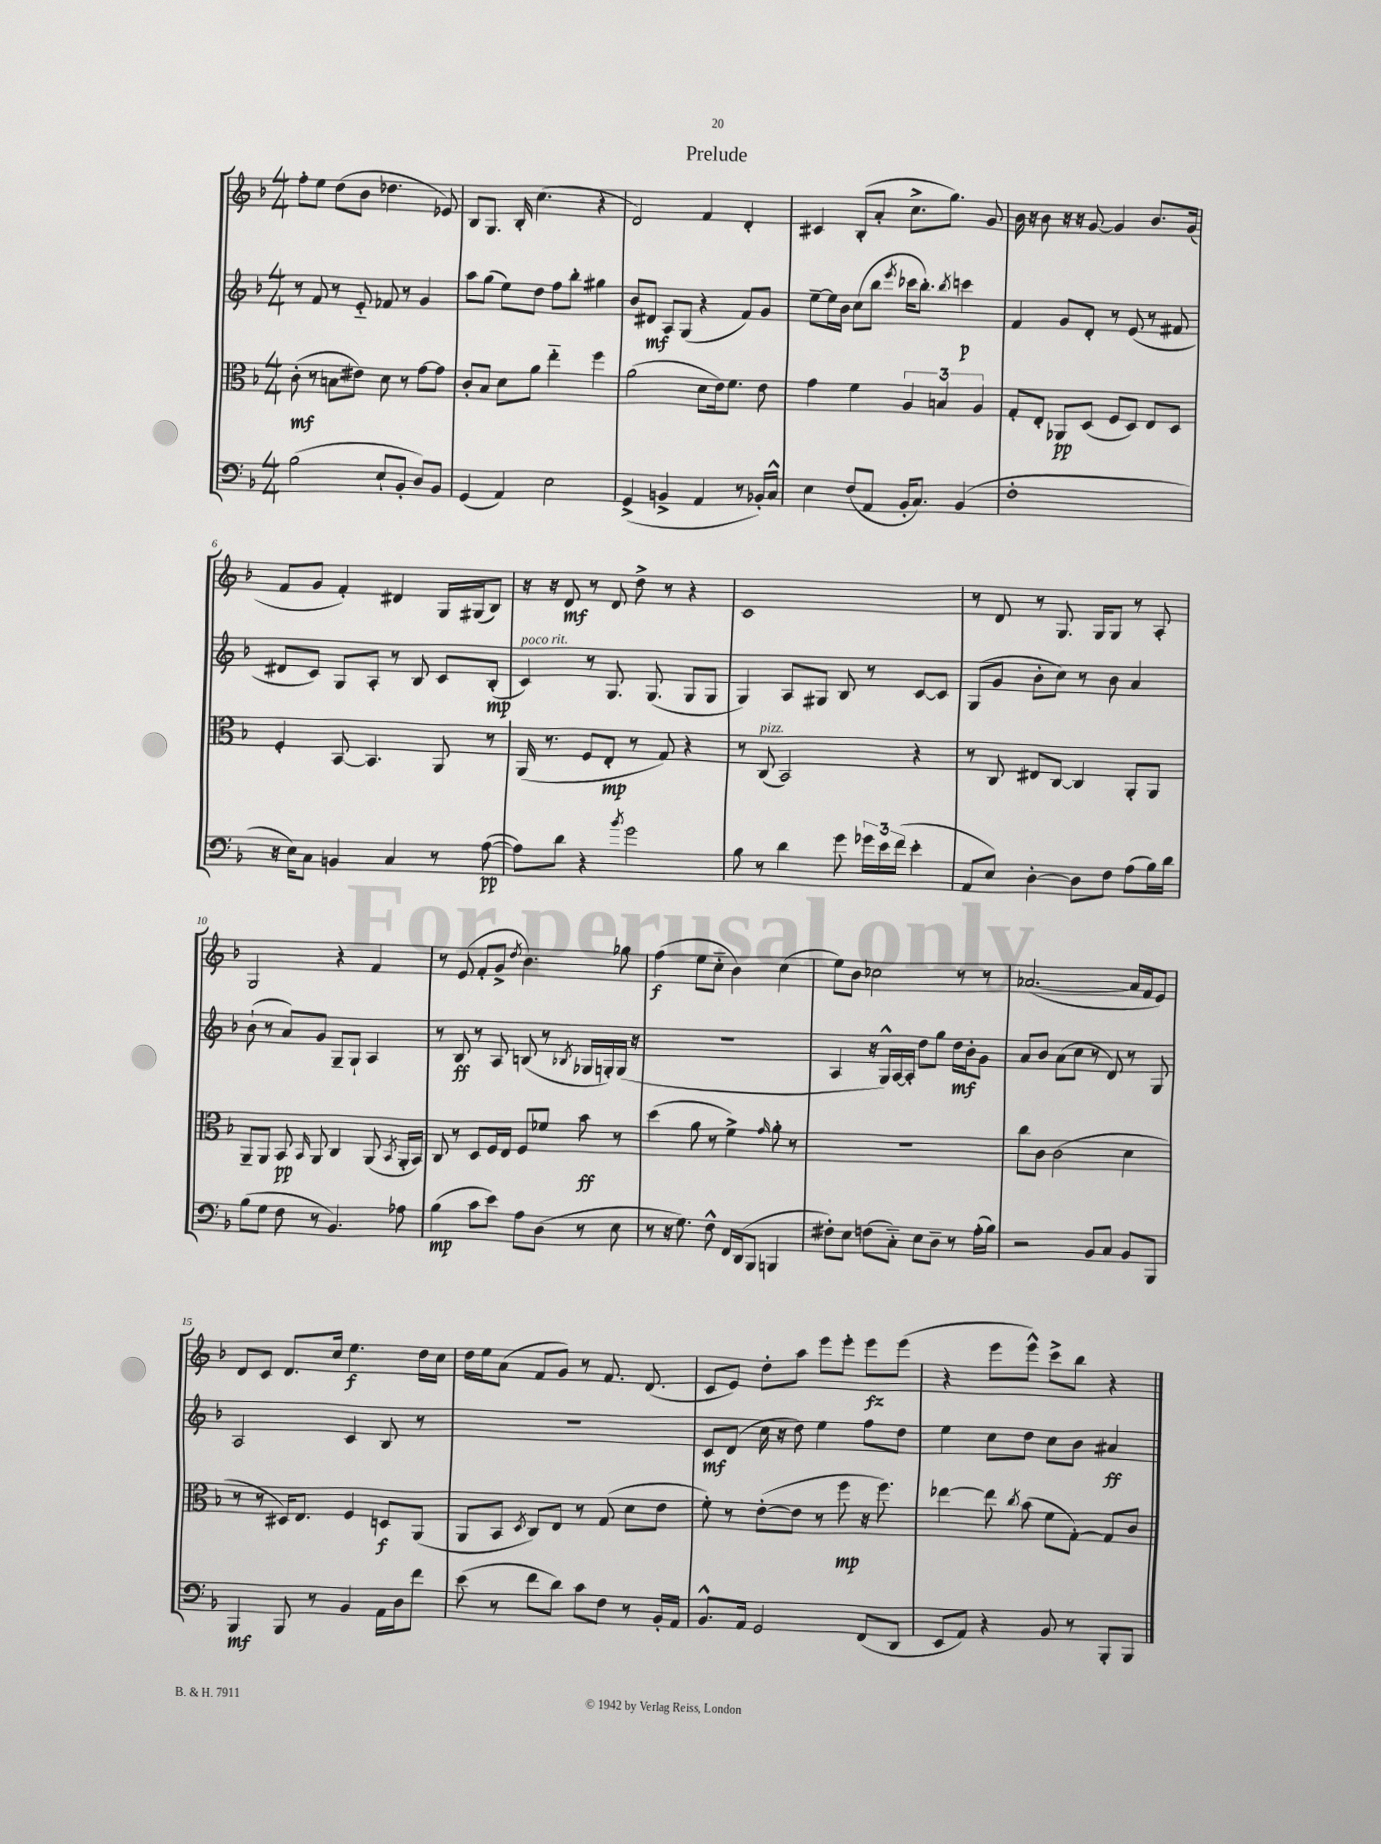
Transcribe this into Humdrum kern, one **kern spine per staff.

**kern	**dynam	**kern	**dynam	**kern	**dynam	**kern	**dynam
*part4	*part4	*part3	*part3	*part2	*part2	*part1	*part1
*staff4	*staff4	*staff3	*staff3	*staff2	*staff2	*staff1	*staff1
*clefF4	*	*clefC3	*	*clefG2	*	*clefG2	*
*k[b-]	*	*k[b-]	*	*k[b-]	*	*k[b-]	*
*M4/4	*	*M4/4	*	*M4/4	*	*M4/4	*
=1	=1	=1	=1	=1	=1	=1	=1
(2B-\	.	(8c'\	mf	8r	.	8ff'\L	.
.	.	8r	.	8f/	.	8ee\J	.
.	.	8Bn\L	.	8r	.	(8dd\L	.
.	.	8e#X\J)	.	8e/	.	8b-\J	.
8E`/L	.	8d\	.	8f-X/	.	4.dd-X\	.
8BB-'/J	.	8r	.	8r	.	.	.
8D/L)	.	[8g\L	.	4g/	.	.	.
8BB-/J	.	8g\J]	.	.	.	8e-X/)	.
=2	=2	=2	=2	=2	=2	=2	=2
(4GG/	.	8c'/L	.	8aa\L	.	8B-/L	.
.	.	8B-/J	.	(8gg\J	.	8.G/J	.
4AA/)	.	8d\L	.	8ee\L)	.	.	.
.	.	.	.	.	.	16B-'/	.
.	.	8a\J	.	8dd\J	.	(4.cc\	.
2E\	.	4ee\	.	8ff\L	.	.	.
.	.	.	.	8bb-'\J	.	.	.
.	.	4ff\	.	4gg#X\	.	4r	.
=3	=3	=3	=3	=3	=3	=3	=3
(4GG^/	.	(2a\	.	8b-/L	.	2d/)	.
.	.	.	.	8d#X/J	mf	.	.
4BBn^/	.	.	.	8A/L	.	.	.
.	.	.	.	(8G/J	.	.	.
4AA/	.	8d\L	.	4r	.	4f/	.
.	.	16e\k)	.	.	.	.	.
.	.	8.f\J	.	.	.	.	.
8r	.	.	.	8f/L)	.	4d'/	.
16BB-X'/LL)	.	8e\	.	8g/J	.	.	.
16C^^/JJ	.	.	.	.	.	.	.
=4	=4	=4	=4	=4	=4	=4	=4
4E\	.	4g\	.	[8ee~\L	.	4c#X/	.
.	.	.	.	16ee\L]	.	.	.
.	.	.	.	16b-\JJ	.	.	.
(8F/L	.	4f\	.	(8cc\L	.	(8B-'/L	.
8AA/J	.	.	.	8bb-\J	.	8a'/J	.
.	.	.	.	8qeee/	.	.	.
16BB-'/KL	.	6A/	.	16ccc-X\KL	.	8.cc^\L	.
8.C/J)	.	.	.	8.bb-'\J)	.	.	.
.	.	6Bn/	.	.	.	.	.
.	.	.	.	.	.	8.gg\J)	.
.	.	.	.	8qbb-/	.	.	.
(4BB-/	.	.	.	4cccn\	p	.	.
.	.	6A/	.	.	.	.	.
.	.	.	.	.	.	8g/	.
=5	=5	=5	=5	=5	=5	=5	=5
1F'	.	8G'/L	.	4f/	.	16b-\	.
.	.	.	.	.	.	16r	.
.	.	8E'/J	.	.	.	8b-\	.
.	.	8AA-X/L	pp	8g/L	.	16r	.
.	.	.	.	.	.	16r	.
.	.	(8D/J	.	8d'/J	.	[8g/	.
.	.	8F/L	.	8r	.	4g/]	.
.	.	8D/J)	.	(8e/	.	.	.
.	.	8E/L	.	8r	.	8.b-/L	.
.	.	8D/J	.	8f#X/	.	.	.
.	.	.	.	.	.	(16g/Jk	.
!!LO:LB:g=z
=6	=6	=6	=6	=6	=6	=6	=6
16r	.	4F'/	.	8d#X/L	.	8f/L	.
16E\KL)	.	.	.	.	.	.	.
8C\J	.	.	.	8c/J)	.	8g/J	.
4BBn/	.	[8BB-/	.	8G/L	.	4f'/)	.
.	.	4.BB-/]	.	8A'/J	.	.	.
4C/	.	.	.	8r	.	4d#X/	.
.	.	.	.	8B-/	.	.	.
8r	.	8AA/	.	8c/L	.	16G/LL	.
.	.	.	.	.	.	(16G#X/J	.
([8A\	pp	8r	.	(8B-'/J	mp	8B-/J)	.
=7	=7	=7	=7	=7	=7	=7	=7
!	!	!	!	!LO:TX:a:i:t=poco rit.	!	!	!
8A\L])	.	(16AA/	.	4c/)	.	16r	.
.	.	8.r	.	.	.	16r	.
8d\J	.	.	.	.	.	8d/	mf
4r	.	8F/L	.	8r	.	8r	.
.	.	8E'/J	mp	8.G/	.	8d/	.
8qb-/	.	.	.	.	.	.	.
2g\	.	8r	.	.	.	8dd^\	.
.	.	.	.	(8.G/	.	.	.
.	.	8G/)	.	.	.	8r	.
.	.	4r	.	8G/L	.	4r	.
.	.	.	.	8G/J	.	.	.
=8	=8	=8	=8	=8	=8	=8	=8
8B-\	.	8r	.	4G/)	.	1c	.
!	!	!LO:TX:a:i:t=pizz.	!	!	!	!	!
8r	.	(8C/	.	.	.	.	.
4d\	.	2BB-/)	.	8A/L	.	.	.
.	.	.	.	8G#X/J	.	.	.
8g\	.	.	.	8B-/	.	.	.
24g-X\LL	.	.	.	8r	.	.	.
24e\	.	.	.	.	.	.	.
(24f\JJ	.	.	.	.	.	.	.
4e'\	.	4r	.	[8c/L	.	.	.
.	.	.	.	8c/J]	.	.	.
=9	=9	=9	=9	=9	=9	=9	=9
8AA/L	.	8r	.	(8G/L	.	8r	.
8E/J)	.	8C/	.	8g/J	.	8d/	.
[4D'\	.	8E#X/L	.	8b-'\L	.	8r	.
.	.	[8C/J	.	8cc\J)	.	8.G/	.
8D\L]	.	4C/]	.	8r	.	.	.
.	.	.	.	.	.	16G/KL	.
8F\J	.	.	.	8b-\	.	8G/J	.
(8A\L	.	8AA'/L	.	4a/	.	8r	.
16B-\L)	.	8AA/J	.	.	.	8A'/	.
16d\JJ	.	.	.	.	.	.	.
!!LO:LB:g=z
=10	=10	=10	=10	=10	=10	=10	=10
(8B-\L	.	8AA~/L	.	(8b-`\	.	2G/	.
8G\J	.	8AA/J	.	8r	.	.	.
8F\	.	8BB-/	pp	8a/L)	.	.	.
.	.	16qqBB-/	.	.	.	.	.
8r	.	8AA/	.	8g/J	.	.	.
4.BB-/)	.	4C/	.	8G~/L	.	4r	.
.	.	.	.	8G`/J	.	.	.
.	.	(8AA/	.	4A/	.	4f/	.
.	.	8qBB-/	.	.	.	.	.
8A-X\	.	16AA'/LL	.	.	.	.	.
.	.	16BB-/JJ)	.	.	.	.	.
=11	=11	=11	=11	=11	=11	=11	=11
(4B-\	mp	8C/	.	8r	.	8r	.
.	.	8r	.	8B-/	ff	(8e/	.
8c\L	.	8D/L	.	8r	.	8f'/L	.
8e\J)	.	16F/L	.	8A/	.	8g^/J	.
.	.	16E/JJ	.	.	.	.	.
.	.	.	.	.	.	8qdd/	.
8A\L	.	8F/L	.	(8Bn/	.	4.b-\)	.
(8D\J	.	8f-X/J	.	8r	.	.	.
.	.	.	.	8qB-X/	.	.	.
8r	.	8b-\	ff	16G-X/LL	.	.	.
.	.	.	.	16Gn'/)	.	.	.
8E\	.	8r	.	(16G/JJ	.	8gg-X\	.
.	.	.	.	16r	.	.	.
=12	=12	=12	=12	=12	=12	=12	=12
8r	.	(4dd\	.	1r	.	(4ff\	f
16r	.	.	.	.	.	.	.
8.G\)	.	.	.	.	.	.	.
.	.	8a\	.	.	.	8ee\L	.
8F^^\	.	8r	.	.	.	8cc\J	.
16FF/LL	.	4f^\)	.	.	.	4b-\)	.
(16DD/J	.	.	.	.	.	.	.
8BBB-/J	.	.	.	.	.	.	.
.	.	16qqg/	.	.	.	.	.
4BBBn/	.	8a'\	.	.	.	(4cc\	.
.	.	8r	.	.	.	.	.
=13	=13	=13	=13	=13	=13	=13	=13
8F#X'\L)	.	1r	.	4A/	.	8ee\L)	.
8E\J	.	.	.	.	.	8b-\J	.
(8Fn\L	.	.	.	16r	.	2cc-X\	.
.	.	.	.	16G^^/LL)	.	.	.
8C\J)	.	.	.	[16A/	.	.	.
.	.	.	.	16A'/JJ]	.	.	.
8E\L	.	.	.	8dd\L	.	.	.
8D~\J	.	.	.	8gg\J	.	.	.
8r	.	.	.	16dd\LL	mf	8r	.
.	.	.	.	16b-'\J	.	.	.
(16A'\LL	.	.	.	8g\J	.	8r	.
16B-\JJ)	.	.	.	.	.	.	.
=14	=14	=14	=14	=14	=14	=14	=14
2r	.	8cc\L	.	8a/L	.	([2.a-X/	.
.	.	8c\J	.	8b-/J	.	.	.
.	.	(2c\	.	(8a\L	.	.	.
.	.	.	.	8cc\J	.	.	.
8BB-/L	.	.	.	8r	.	.	.
8C/J	.	.	.	8d/)	.	.	.
8BB-/L	.	4d\	.	8r	.	16a-/LL]	.
.	.	.	.	.	.	16f/J	.
8BBB-/J	.	.	.	8G/	.	8e/J)	.
!!LO:LB:g=z
=15	=15	=15	=15	=15	=15	=15	=15
4BBB-/	mf	8r	.	2A/	.	8d/L	.
.	.	8r	.	.	.	8c/J	.
8BBB-/	.	16D#X/KL)	.	.	.	8.d/L	.
.	.	8.E/J	.	.	.	.	.
8r	.	.	.	.	.	.	.
.	.	.	.	.	.	16cc/Jk	.
4BB-/	.	4F/	.	4c/	.	4.ee\	f
16AA\LL	.	8Dn/L	f	8B-/	.	.	.
16D\J	.	.	.	.	.	.	.
8f\J	.	(8AA/J	.	8r	.	16dd\LL	.
.	.	.	.	.	.	16cc\JJ	.
=16	=16	=16	=16	=16	=16	=16	=16
(8e\	.	8AA/L	.	1r	.	16dd\LL	.
.	.	.	.	.	.	16ee\J	.
8r	.	8BB-/J	.	.	.	(8a\J	.
.	.	8qD/	.	.	.	.	.
8f\L	.	8C/L)	.	.	.	8f/L	.
8d\J)	.	8E/J	.	.	.	8g/J)	.
8c\L	.	8r	.	.	.	8r	.
8F\J	.	(8G/	.	.	.	8.f/	.
8r	.	8d\L	.	.	.	.	.
.	.	.	.	.	.	(8.d/	.
16BB-'/LL	.	8e\J	.	.	.	.	.
16AA/JJ	.	.	.	.	.	.	.
=17	=17	=17	=17	=17	=17	=17	=17
8.BB-^^/L	.	8f'\)	.	8c/L	mf	8c/L	.
.	.	8r	.	(8d/J	.	8e/J)	.
16AA/Jk	.	.	.	.	.	.	.
2GG/	.	([8e'\L	.	16cc\	.	8dd'\L	.
.	.	.	.	16r	.	.	.
.	.	8e\J]	.	8dd\)	.	8aa\J	.
.	.	8r	.	4ee\	.	8eee\L	.
.	.	8ff\	mp	.	.	8eee'\J	.
(8FF/L	.	16r	.	8ff\L	.	8eee\L	fz
.	.	8.ff\)	.	.	.	.	.
8DD/J	.	.	.	8dd\J	.	(8eee\J	.
=18	=18	=18	=18	=18	=18	=18	=18
8EE/L	.	[4ee-X\	.	4ee\	.	4r	.
8AA/J)	.	.	.	.	.	.	.
4r	.	8ee-\]	.	8cc\L	.	8eee\L	.
.	.	8qcc/	.	.	.	.	.
.	.	(8b-\	.	8dd\J	.	8eee^^\J)	.
8BB-/	.	8f\L	.	8cc\L	.	8ccc^\L	.
8r	.	[8G'\J)	.	8b-\J	.	8bb-\J	.
8BBB-'/L	.	8G/L]	.	4a#X/	ff	4r	.
8BBB-/J	.	8c/J	.	.	.	.	.
==	==	==	==	==	==	==	==
*-	*-	*-	*-	*-	*-	*-	*-
